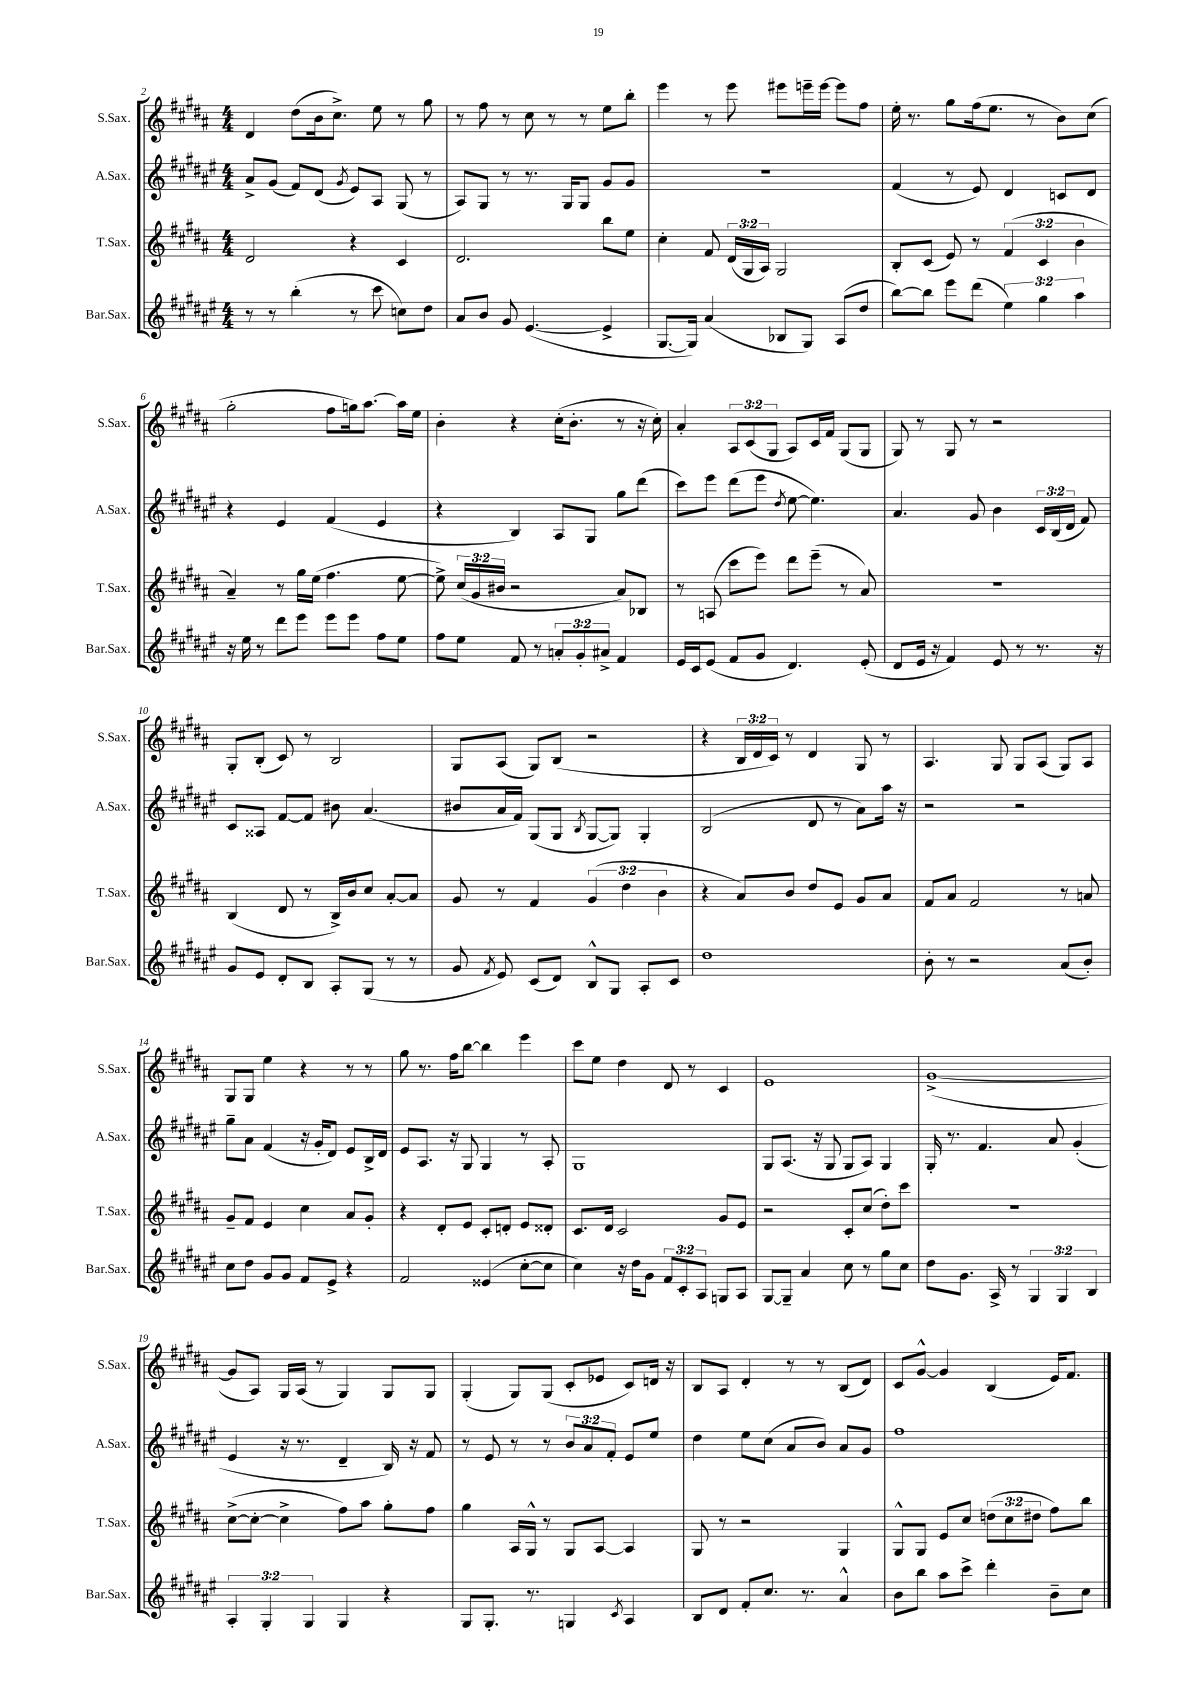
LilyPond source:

<<
\new StaffGroup <<
\new Staff = "s0" \with { instrumentName = "S.Sax." shortInstrumentName = "S.Sax." } {
    \clef treble \key b \major \numericTimeSignature \time 4/4 \override Staff.TupletNumber.text = #tuplet-number::calc-fraction-text
    \autoBeamOff dis'4 dis''8[( b'16 cis''8.]->) e''8 r8 gis''8 |
    r8 fis''8 r8 cis''8 r8 r8 e''8[ b''8]-. |
    e'''4 r8 e'''8 eis'''8[ e'''16-- e'''16]~ e'''8[ fis''8] |
    e''16-. r8. gis''8[ fis''16( e''8.] r8 b'8[) cis''8]( |
    gis''2-. fis''8[ g''16) ais''8.]~ ais''16[ e''16] |
    b'4-. r4 cis''16[-.( b'8.]-. r8 r16 cis''16-.) |
    ais'4-. \tuplet 3/2 { ais8[ cis'8( gis8] } ais8[) cis'16 fis'16] gis8[( gis8] |
    gis8) r8 gis8 r8 r2 |
    gis8[-. b8]-.( cis'8) r8 b2 |
    gis8[ ais8]( gis8[) b8]( r2 |
    r4 \tuplet 3/2 { b16[ dis'16 cis'16]) } r8 dis'4 gis8 r8 |
    ais4. gis8 gis8[ ais8]( gis8[) ais8] |
    gis8[ gis8] e''4 r4 r8 r8 |
    gis''8 r8. fis''16[ b''8]~ b''4 e'''4 |
    cis'''8[ e''8] dis''4 dis'8 r8 cis'4 |
    e'1 |
    gis'1~->( |
    gis'8[ ais8]) gis16[ ais16]( r8 gis4) gis8[ gis8] |
    gis4-.( gis8[) gis8]( cis'8[-. ees'8] cis'8[) d'16] r16 |
    b8[ ais8] dis'4-. r8 r8 b8[( dis'8]) |
    cis'8[ gis'8]~-^ gis'4 b4( e'16[) fis'8.] \bar "|." |
}
\new Staff = "s1" \with { instrumentName = "A.Sax." shortInstrumentName = "A.Sax." } {
    \clef treble \key fis \major \numericTimeSignature \time 4/4 \override Staff.TupletNumber.text = #tuplet-number::calc-fraction-text
    \autoBeamOff ais'8[-> gis'8]( fis'8[) dis'8]( \acciaccatura { gis'8 } eis'8[) ais8] gis8( r8 |
    ais8[) gis8] r8 r8. gis16[ gis8] gis'8[ gis'8] |
    R1 |
    fis'4( r8 eis'8) dis'4 c'8[ dis'8] |
    r4 eis'4 fis'4( eis'4 |
    r4 b4) ais8[ gis8] gis''8[ dis'''8]( |
    cis'''8[) eis'''8] dis'''8[( eis'''8] \acciaccatura { dis''8 } eis''8~ eis''4.) |
    ais'4. gis'8 b'4 \tuplet 3/2 { cis'16[ b16( dis'16] } fis'8) |
    cis'8[ aisis8] fis'8[~ fis'8] bis'8 ais'4.( |
    bis'8[ ais'16 fis'16]) gis8[( gis8] \acciaccatura { b8 } gis8[~ gis8]) gis4-. |
    b2( dis'8 r8 ais'8[) ais''16] r16 |
    r2 r2 |
    gis''8[-- ais'8] fis'4( r16 gis'16[-. dis'8]) eis'8[ b16-> dis'16] |
    eis'8[ ais8.] r16 gis8 gis4 r8 ais8-. |
    gis1 |
    gis8[ ais8.]( r16 gis8 gis8[ ais8]) gis4 |
    gis16-. r8. fis'4. ais'8 gis'4-.( |
    eis'4 r16 r8. dis'4-- b16) r16 fis'8 |
    r8 eis'8 r8 r8 \tuplet 3/2 { b'8[ ais'8 fis'8]-. } eis'8[ eis''8] |
    dis''4 eis''8[ cis''8]( ais'8[ b'8]) ais'8[ gis'8] |
    fis''1 \bar "|." |
}
\new Staff = "s2" \with { instrumentName = "T.Sax." shortInstrumentName = "T.Sax." } {
    \clef treble \key b \major \numericTimeSignature \time 4/4 \override Staff.TupletNumber.text = #tuplet-number::calc-fraction-text
    \autoBeamOff dis'2 r4 cis'4 |
    dis'2. b''8[ e''8] |
    cis''4-. fis'8 \tuplet 3/2 { dis'16[( gis16 ais16]) } gis2 |
    b8[-. cis'8]( e'8) r8 \tuplet 3/2 { fis'4( cis'4 b'4 } |
    ais'4--) r8 gis''16[ e''16]( fis''4. e''8~ |
    e''8->) \tuplet 3/2 { cis''16[( gis'16 bis'16] } r2 ais'8[) bes8] |
    r8 a8( cis'''8[ e'''8]) dis'''8[ e'''8]--( r8 ais'8) |
    R1 |
    b4( dis'8 r8 b16[->) b'16 cis''8] ais'8[~-. ais'8] |
    gis'8 r8 fis'4 \tuplet 3/2 { gis'4( dis''4 b'4 } |
    r4 ais'8[) b'8] dis''8[ e'8] gis'8[ ais'8] |
    fis'8[ ais'8] fis'2 r8 a'8 |
    gis'8[-- fis'8] e'4 cis''4 ais'8[ gis'8]-. |
    r4 dis'8[-. e'8] cis'8[-. d'8]-. e'8[ disis'8]-. |
    cis'8.[ dis'16] cis'2 gis'8[ e'8] |
    r2 cis'8[-. cis''8]( dis''8[-.) cis'''8] |
    R1 |
    cis''8[~->( cis''8]~-. cis''4-> fis''8[) ais''8] gis''8[-. fis''8] |
    gis''4 ais16[ gis16]-^ r8 gis8[ ais8]~ ais4 |
    gis8 r8 r2 gis4 |
    gis8[-^ gis8] e'8[ cis''8] \tuplet 3/2 { d''8[( cis''8 dis''8] } fis''8[) b''8] \bar "|." |
}
\new Staff = "s3" \with { instrumentName = "Bar.Sax." shortInstrumentName = "Bar.Sax." } {
    \clef treble \key fis \major \numericTimeSignature \time 4/4 \override Staff.TupletNumber.text = #tuplet-number::calc-fraction-text
    \autoBeamOff r8 r8 b''4-.( r8 cis'''8 c''8[) dis''8] |
    ais'8[ b'8] gis'8 eis'4.~( eis'4-> |
    gis8.[~ gis16]) ais'4( bes8[ gis8]) ais8[( dis''8] |
    b''8[~) b''8] eis'''8[ dis'''8]( \tuplet 3/2 { eis''4) gis''4 ais''4 } |
    r16 eis''16 r8 dis'''8[ eis'''8] eis'''8[ eis'''8] fis''8[ eis''8] |
    fis''8[ eis''8] fis'8 r8 \tuplet 3/2 { a'8[-. gis'8-. ais'8]-> } fis'4 |
    eis'16[ cis'16 eis'8]( fis'8[ gis'8] dis'4.) eis'8-.( |
    dis'8[ eis'16] r16 fis'4) eis'8 r8 r8. r16 |
    gis'8[ eis'8] dis'8[-. b8] ais8[-. gis8]( r8 r8 |
    gis'8 \acciaccatura { fis'8 } eis'8) cis'8[( dis'8]) b8[-^ gis8] ais8[-. cis'8] |
    dis''1 |
    b'8-. r8 r2 ais'8[( b'8]-.) |
    cis''8[ dis''8] gis'8[ gis'8] fis'8[ eis'8]-> r4 |
    fis'2 eisis'4( cis''8[~-. cis''8] |
    cis''4) r16 dis''16[ gis'8] \tuplet 3/2 { fis'8[ cis'8-. ais8] } g8[ ais8] |
    gis8[~ gis8]-- ais'4 cis''8 r8 gis''8[ cis''8] |
    dis''8[ gis'8.] ais16-> r8 \tuplet 3/2 { gis4 gis4 b4 } |
    \tuplet 3/2 { ais4-. gis4-. gis4 } gis4 r4 |
    gis8[ gis8.]-. r8. g4 \acciaccatura { cis'8 } ais4 |
    b8[ dis'8] fis'8[-. cis''8.] r8. ais'4-^ |
    b'8[ b''8] ais''8[ cis'''8]-> dis'''4-. b'8[-- cis''8] \bar "|." |
}
>>
>>
\layout { \context { \Score currentBarNumber = #2 } }
